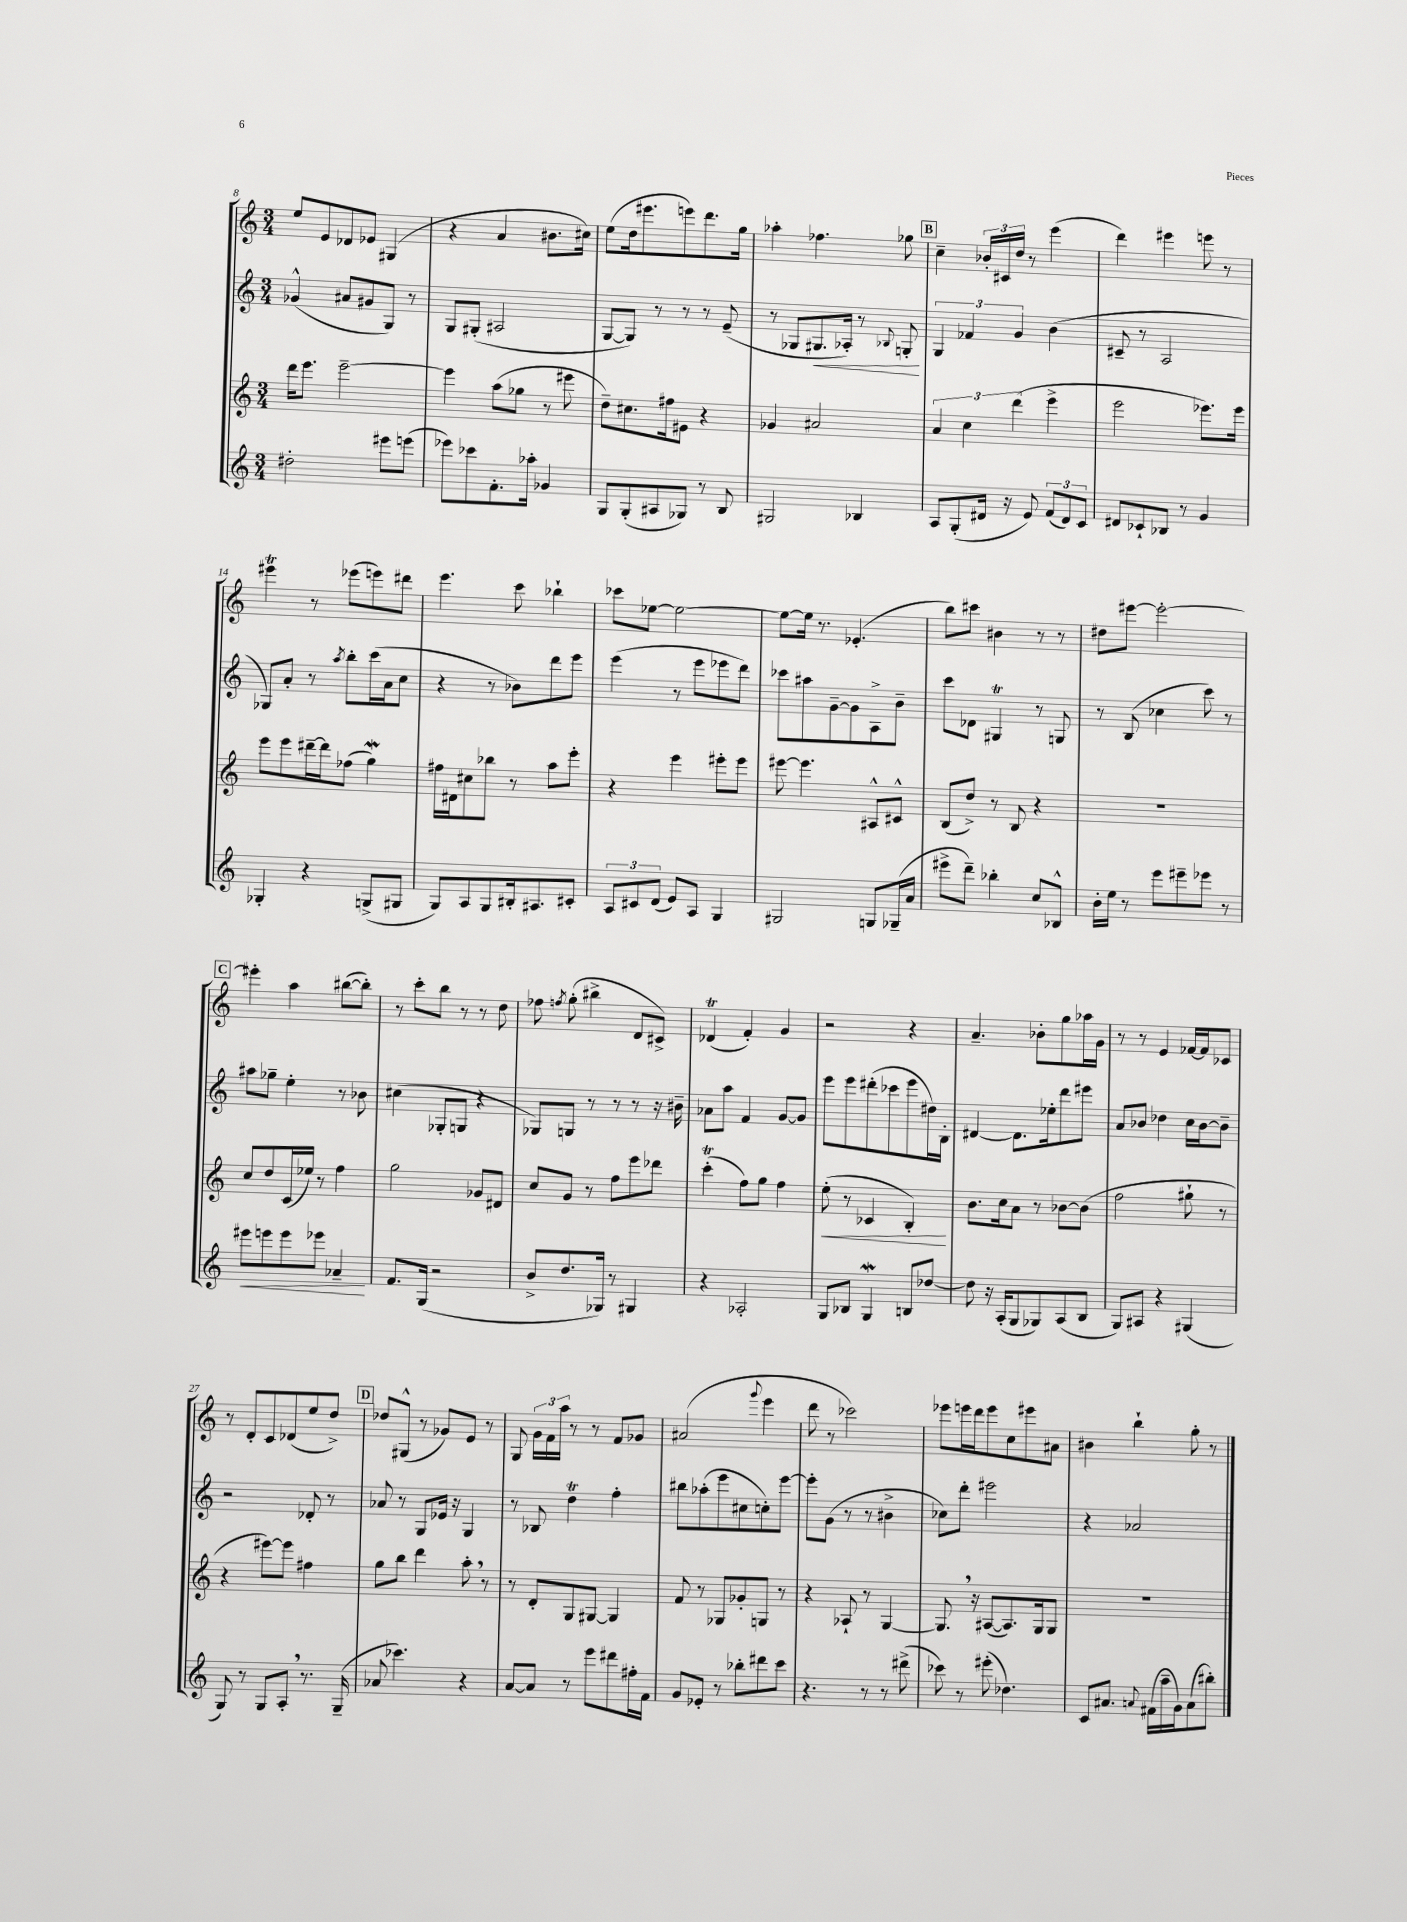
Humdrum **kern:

**kern	**kern	**kern	**kern
*staff4	*staff3	*staff2	*staff1
*clefG2	*clefG2	*clefG2	*clefG2
*k[]	*k[]	*k[]	*k[]
*M3/4	*M3/4	*M3/4	*M3/4
2dd#'\	16ddd\LK	(4g-^^/	8ee/L
.	8.eee\J	.	.
.	.	.	8e/
.	[2eee~\	8a#/L	8d-/
.	.	8g#/	8e-/J
8eee#\L	.	8G/J)	(4G#/
(8eee\J	.	8r	.
=	=	=	=
8eee-\L)	4eee\]	8G/L	4r
8ccc-\	.	(8G#'/J	.
8.f'\	(8aa\L	2A#/	4a/
.	8gg-\J	.	.
16aa-'\Jk	.	.	.
4g-/	8r	.	8.b#\L
.	8eee#\	.	.
.	.	.	16cc#\Jk)
=	=	=	=
8G/L	8dd~\L)	[8G/L	(8ee\L
(8G'/	8.cc#\	8G/]J)	16dd\k
.	.	.	8.eee#\
8A#/	.	8r	.
.	16ff#\k	.	.
8G-/J)	8e#\J	8r	8eee\)
8r	4r	8r	8.ddd\
8B/	.	(8e~/	.
.	.	.	16gg\Jk
=	=	=	=
2G#/	4g-/	8r	4aa-'\
.	.	8G-/L	.
.	2a#/	8.G#/	4.ff-\
.	.	16A-'/Jk)	.
4B-/	.	8r	.
.	.	8qqB-/	.
.	.	8G'/	8gg-\
=	=	=	=
8A/L	6a/	6G/	4cc~\
(8G'/	.	.	.
.	6cc\	6f-/	.
16d#/Jk	.	.	24b-'/LL
.	.	.	24c#/
16r	.	.	.
.	(6ddd\	6g/	24dd/JJ
8e/)	.	.	8r
(12f/L	4eee^\	(4b\	(4eee\
12d#/)	.	.	.
12c/J	.	.	.
=	=	=	=
8d#/L	2eee\	8c#~/	4ddd\)
8c-`/	.	8r	.
8B-/J	.	2A/	4eee#\
8r	.	.	.
4g/	8.eee-\L)	.	8eee\
.	.	.	8r
.	16eee-\Jk	.	.
=	=	=	=
4G-'/	8eee\L	8G-/L)	4eee#\
.	8eee\	8a'/J	.
4r	[16ddd#~\L	8r	8r
.	16ddd#\]J	.	.
.	.	8qaa/	.
.	(8ff-\J	8bb'\L	(8eee-\L
(8G^/L	4gg\)	(16ccc\L	8eee\)
.	.	16a\J	.
8G#/J	.	8cc\J	8ddd#\J
=	=	=	=
8G/L)	16ff#\LL	4r	4.eee\
.	16d#\J	.	.
8A/	8cc#\	.	.
8G/	8bb-\J	8r	.
16B#'/k	8r	8b-\L)	8ccc\
8.A#/	.	.	.
.	8aa\L	8ddd\	4bb-`\
8c#'/J	8eee'\J	8eee\J	.
=	=	=	=
12A/L	4r	(4eee\	8ccc-\L
12c#/	.	.	.
.	.	.	[8ee-\J
(12d/J	.	.	.
8e/L)	4eee\	8r	2ee-\_
8A/J	.	8eee\L	.
4G/	8eee#'\L	8eee-\	.
.	8eee#\J	8ddd\J)	.
=	=	=	=
2G#/	[8eee#\	8ccc-\L	8ee-\_L
.	4.eee#\]	8aa#\	16ee-\]Jk
.	.	.	8.r
.	.	[8g~\	.
.	.	8g\]	(4.e-'/
8G/L	8A#^^/L	8A^\	.
(16G-~/L	8c#^^/J	8b~\J	.
16a/JJ	.	.	.
=	=	=	=
8eee#^\L	(8B/L	8ccc\L	8bb\L)
8ddd~\J)	8dd^/J)	8d-\J	8ccc#\J
4bb-'\	8r	4G#/	4b#\
.	8B/	.	.
8cc/L	4r	8r	8r
8B-^^/J	.	8G/	8r
=	=	=	=
16b'\LL	2.r	8r	8dd#\L
16ee\JJ	.	.	.
8r	.	(8B/	[8eee#\J
8eee\L	.	4cc-\	2eee#'\_
8eee#~\	.	.	.
8eee-\J	.	8ccc\)	.
8r	.	8r	.
=	=	=	=
8eee#\L	8cc/L	8aa#\L	4eee#'\]
8eee\	8dd/	8gg-~\J	.
8eee\	(16c/L	4ee'\	4aa\
.	16ee-/JJ)	.	.
8eee-\J	8r	.	.
4a-~/	4ff\	8r	([8bb#\L
.	.	8b-\	8bb#'\]J)
=	=	=	=
8.f/L	2gg\	(4cc#\	8r
.	.	.	8ccc'\L
(16G/Jk	.	.	.
2r	.	8G-'/L	8bb\J
.	.	8G/J	8r
.	8g-/L	4r	8r
.	8d#/J	.	8dd\
=	=	=	=
8b^/L	8cc/L	8G-/L)	8ff-\
.	.	.	8qff/
8.dd/	8g/J	8G/J	(8gg'\
.	8r	8r	4bb#^\
16G-/Jk)	.	.	.
8r	8ff\L	8r	.
4G#/	8eee\	8r	8d/L
.	8ddd-\J	16r	8c#^/J)
.	.	16b#~\	.
=	=	=	=
4r	(4ccc'\	8a-\L	(4d-/
.	.	8aa\J	.
2A-'/	8ff\L)	4f/	4f'/)
.	8gg\J	.	.
.	4ff\	[8g/L	4g/
.	.	8g/]J	.
=	=	=	=
8G/L	(8ee'\	8eee\L	2r
8B-/J	8r	8eee\	.
4G/	4c-/	(8ddd#'\	.
.	.	8ccc-\	.
8B/L	4B'/)	8eee\	4r
[8dd-/J	.	16dd#\L)	.
.	.	16B'\JJ	.
=	=	=	=
8dd-\]	8.b\L	[4d#/	4.a~/
16r	.	.	.
(16A'/LK	16cc\k	.	.
8G/	8a\J	8.d#\]L	.
8G-/)	8r	.	8b-'\L
.	.	16ee-'\k	.
(8A/	[8b-\L	8ddd\	8gg\
8B/J	(8b-\]J	8eee#\J	16aa-\L
.	.	.	16g\JJ
=	=	=	=
8G/L)	2ff\	8a/L	8r
8A#/J	.	8b-/J	8r
4r	.	4dd-\	4e/
(4G#/	8gg#`\	16cc\LL	[16f-/LL
.	.	[16b-\J	16f-/]J
.	8r	8b-~\]J	8c-/J
=	=	=	=
8G/)	4r	2r	8r
8r	.	.	8d'/L
8G/L	[8eee#\L)	.	8c/
8A'/J	8eee#\]J	.	(8d-/
8.r	4ff#\	8d-'/	8ee/
.	.	8r	8dd^/J)
(16G~/	.	.	.
=	=	=	=
8a-/	8gg\L	8a-/	8dd-/L
4.ccc-\)	8bb\J	8r	(8G#^^/J
.	4ddd\	8G/L	8r
.	.	16e-/Jk	8g-/L)
.	.	16r	.
4r	8aa'\	4G/	8e/J
.	8r	.	8r
=	=	=	=
[8a/L	8r	8r	8G/
8a/]J	8d'/L	8B-/	24g\LL
.	.	.	24f\
.	.	.	24aa\JJ
8r	8G/	4dd\	8r
8eee\L	[8G#/J	.	8r
8ddd#\	4G#/]	4ff'\	8f/L
16ff#'\L	.	.	8g-/J
16f\JJ	.	.	.
=	=	=	=
8g/L	8f/	8bb#\L	(2a#/
8e-'/J	8r	(8aa-'\	.
8r	8G-/L	8eee\	.
8bb-'\L	8g-'/	8cc#\	.
.	.	.	8qqggg/
8ddd#\	8G/J	8cc'\)	4eee\
8ccc\J	8r	[8eee\J	.
=	=	=	=
4.r	4r	8eee'\]L	8ddd\
.	.	(8g\J	8r
.	8A-`/	8r	2ccc-\)
8r	8r	8r	.
8r	[4G/	4b#^\	.
(8ddd#^\	.	.	.
=	=	=	=
8ccc-\)	8.G/]	8cc-\L)	8eee-\L
8r	.	8ddd'\J	16eee\L
.	16r	.	16ddd\J
(8eee#'\	([8A#/L	2eee#\	8eee\
4.dd-\)	8.A#/])	.	8cc\
.	.	.	8eee#\
.	16G/k	.	.
.	8G/J	.	8a#\J
=	=	=	=
8c/L	2.r	4r	4b#\
8.a#/J	.	.	.
.	.	2a-/	4bb`\
8qqa/	.	.	.
(16f#\LL	.	.	.
16aa~\	.	.	.
16g\J)	.	.	.
(8a\	.	.	8gg'\
8bb#'\J)	.	.	8r
==	==	==	==
*-	*-	*-	*-
